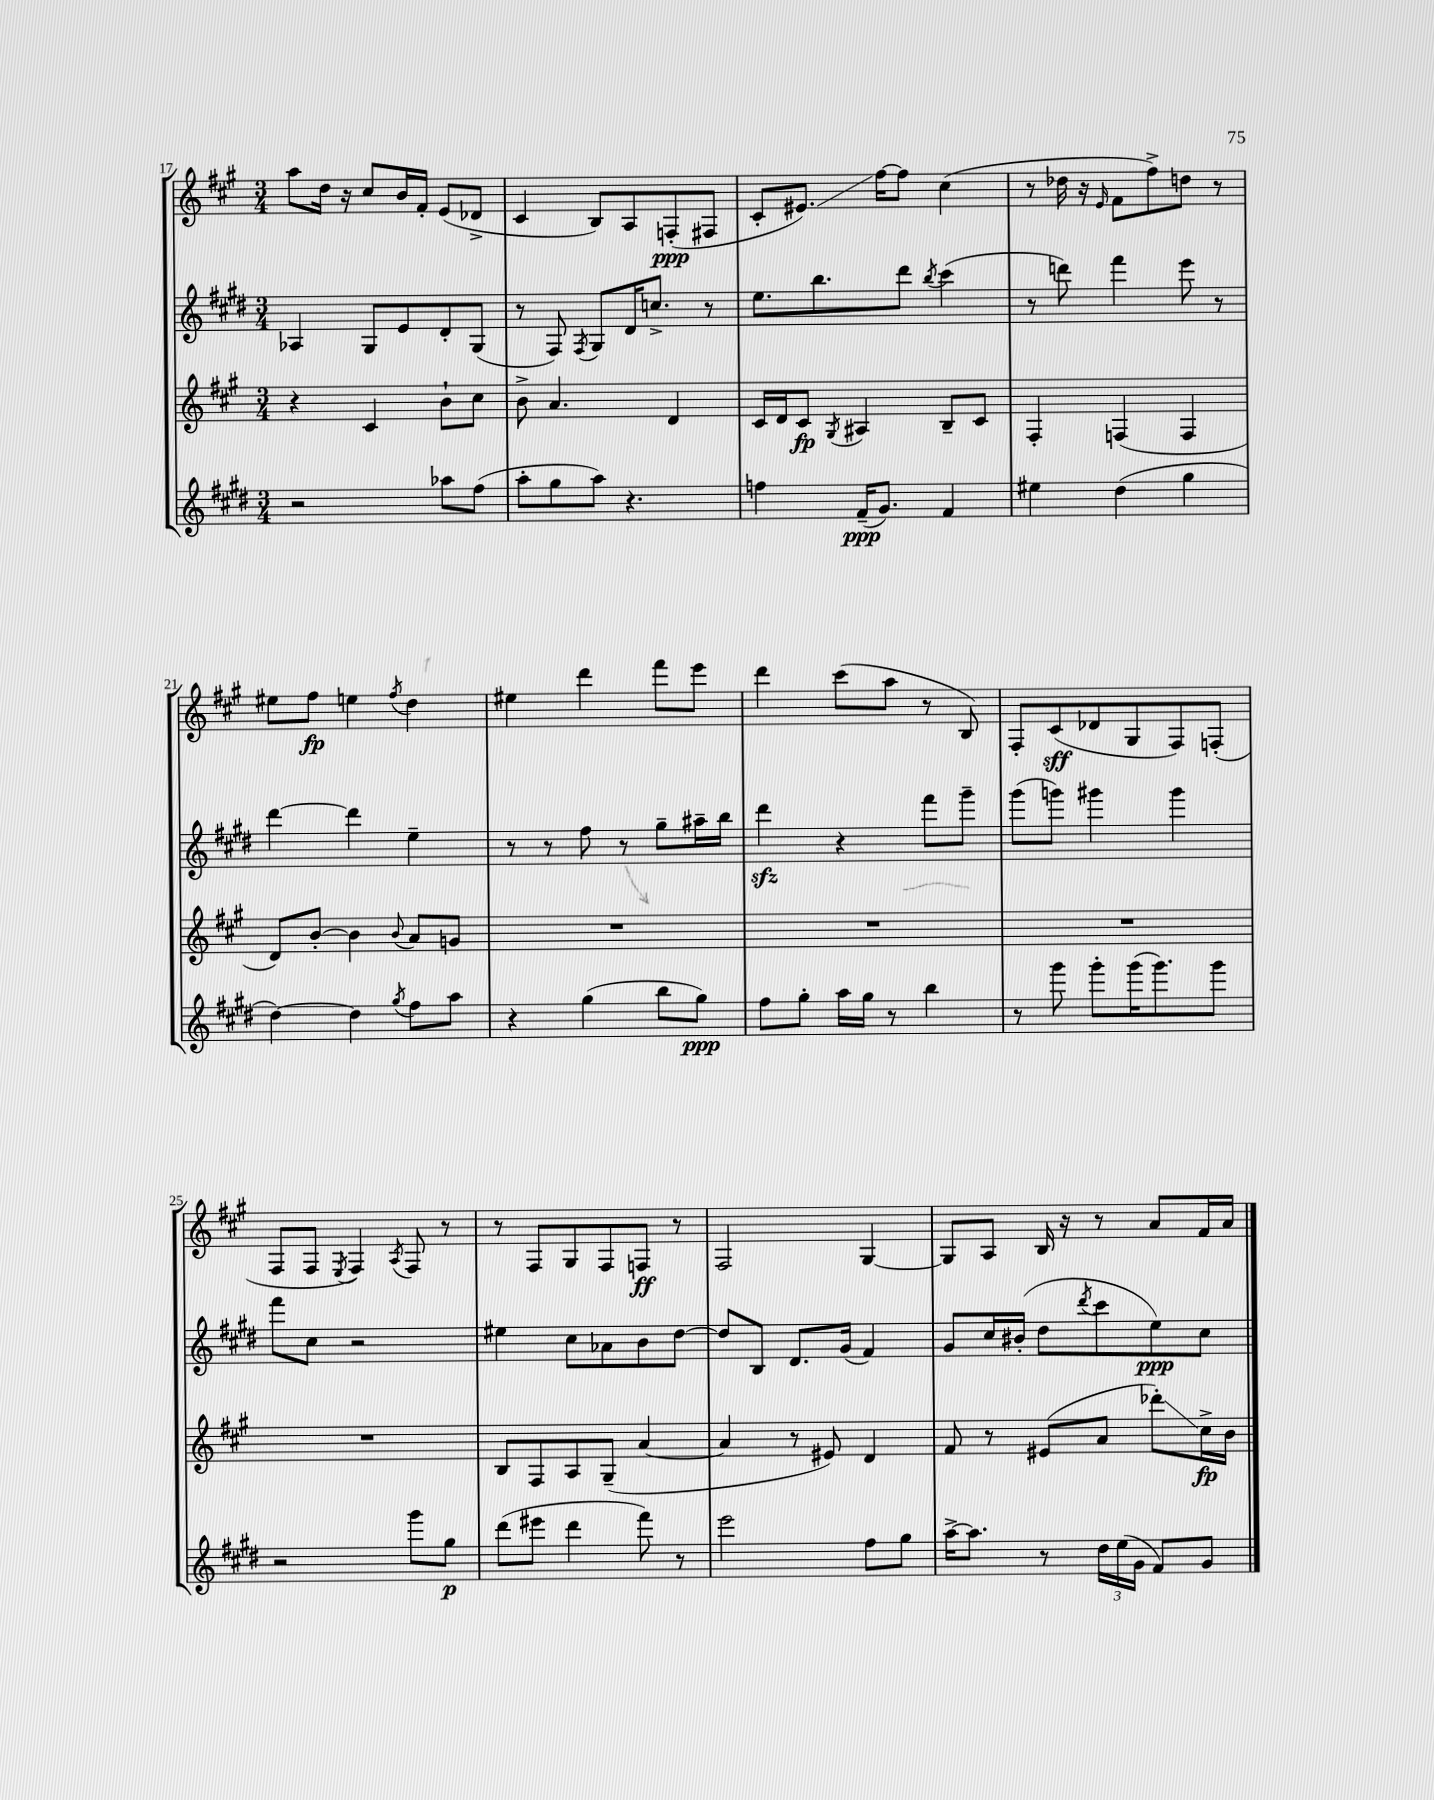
<<
\new StaffGroup <<
\new Staff = "s0" {
    \clef treble \key a \major \numericTimeSignature \time 3/4
    a''8 d''16 r16 cis''8 b'16 fis'16-. e'8( des'8-> |
    cis'4 b8) a8 f8-.\ppp( fis8 |
    cis'8-. eis'8.\glissando) fis''16~ fis''8 cis''4( |
    r8 des''16 r16 \grace { e'16 } fis'8 fis''8->) d''8 r8 |
    eis''8 fis''8\fp e''4 \acciaccatura { fis''8 } d''4 |
    eis''4 d'''4 fis'''8 e'''8 |
    d'''4 cis'''8( a''8 r8 b8) |
    fis8-. cis'8\sff( des'8 gis8 fis8) f8-.( |
    fis8 fis8 \acciaccatura { e8 } fis4) \acciaccatura { a8 } fis8 r8 |
    r8 fis8 gis8 fis8 f8\ff r8 |
    fis2 gis4~ |
    gis8 a8 b16 r16 r8 a'8 fis'16 a'16 \bar "|." |
}
\new Staff = "s1" {
    \clef treble \key e \major \numericTimeSignature \time 3/4
    aes4 gis8 e'8 dis'8-. gis8( |
    r8 fis8) \acciaccatura { fis8 } gis8 dis'16 c''8.-> r8 |
    e''8. b''8. dis'''8 \acciaccatura { b''8 } cis'''4( |
    r8 d'''8) fis'''4 e'''8 r8 |
    dis'''4~ dis'''4 e''4-- |
    r8 r8 fis''8 r8 gis''8-- ais''16-- b''16 |
    dis'''4\sfz r4 fis'''8 gis'''8-- |
    gis'''8( g'''8) gis'''4 gis'''4 |
    fis'''8 cis''8 r2 |
    eis''4 cis''8 aes'8 b'8 dis''8~ |
    dis''8 b8 dis'8. gis'16( fis'4) |
    gis'8 cis''16 bis'16-.( dis''8 \acciaccatura { dis'''8 } cis'''8 e''8\ppp) cis''8 \bar "|." |
}
\new Staff = "s2" {
    \clef treble \key a \major \numericTimeSignature \time 3/4
    r4 cis'4 b'8-! cis''8 |
    b'8-> a'4. d'4 |
    cis'16 d'16 cis'8\fp \acciaccatura { gis8 } ais4 b8-- cis'8 |
    fis4-. f4( f4 |
    d'8) b'8~-. b'4 \appoggiatura { b'8 } a'8 g'8 |
    R2. |
    R2. |
    R2. |
    R2. |
    b8 fis8 a8 gis8--( a'4~ |
    a'4 r8 eis'8) d'4 |
    fis'8 r8 eis'8( a'8 des'''8-.\glissando) cis''16->\fp b'16 \bar "|." |
}
\new Staff = "s3" {
    \clef treble \key e \major \numericTimeSignature \time 3/4
    r2 aes''8 fis''8( |
    a''8-. gis''8 a''8) r4. |
    f''4 fis'16--\ppp( gis'8.) fis'4 |
    eis''4 dis''4( gis''4 |
    dis''4~) dis''4 \acciaccatura { gis''8 } fis''8 a''8 |
    r4 gis''4( b''8 gis''8\ppp) |
    fis''8 gis''8-. a''16 gis''16 r8 b''4 |
    r8 gis'''8 gis'''8-. gis'''16( gis'''8.) gis'''8 |
    r2 gis'''8 gis''8\p |
    dis'''8( eis'''8 dis'''4 fis'''8) r8 |
    e'''2 fis''8 gis''8 |
    a''16~-> a''8. r8 \tuplet 3/2 { dis''16 e''16( gis'16 } fis'8) gis'8 \bar "|." |
}
>>
>>
\layout { \context { \Score currentBarNumber = #17 } }
